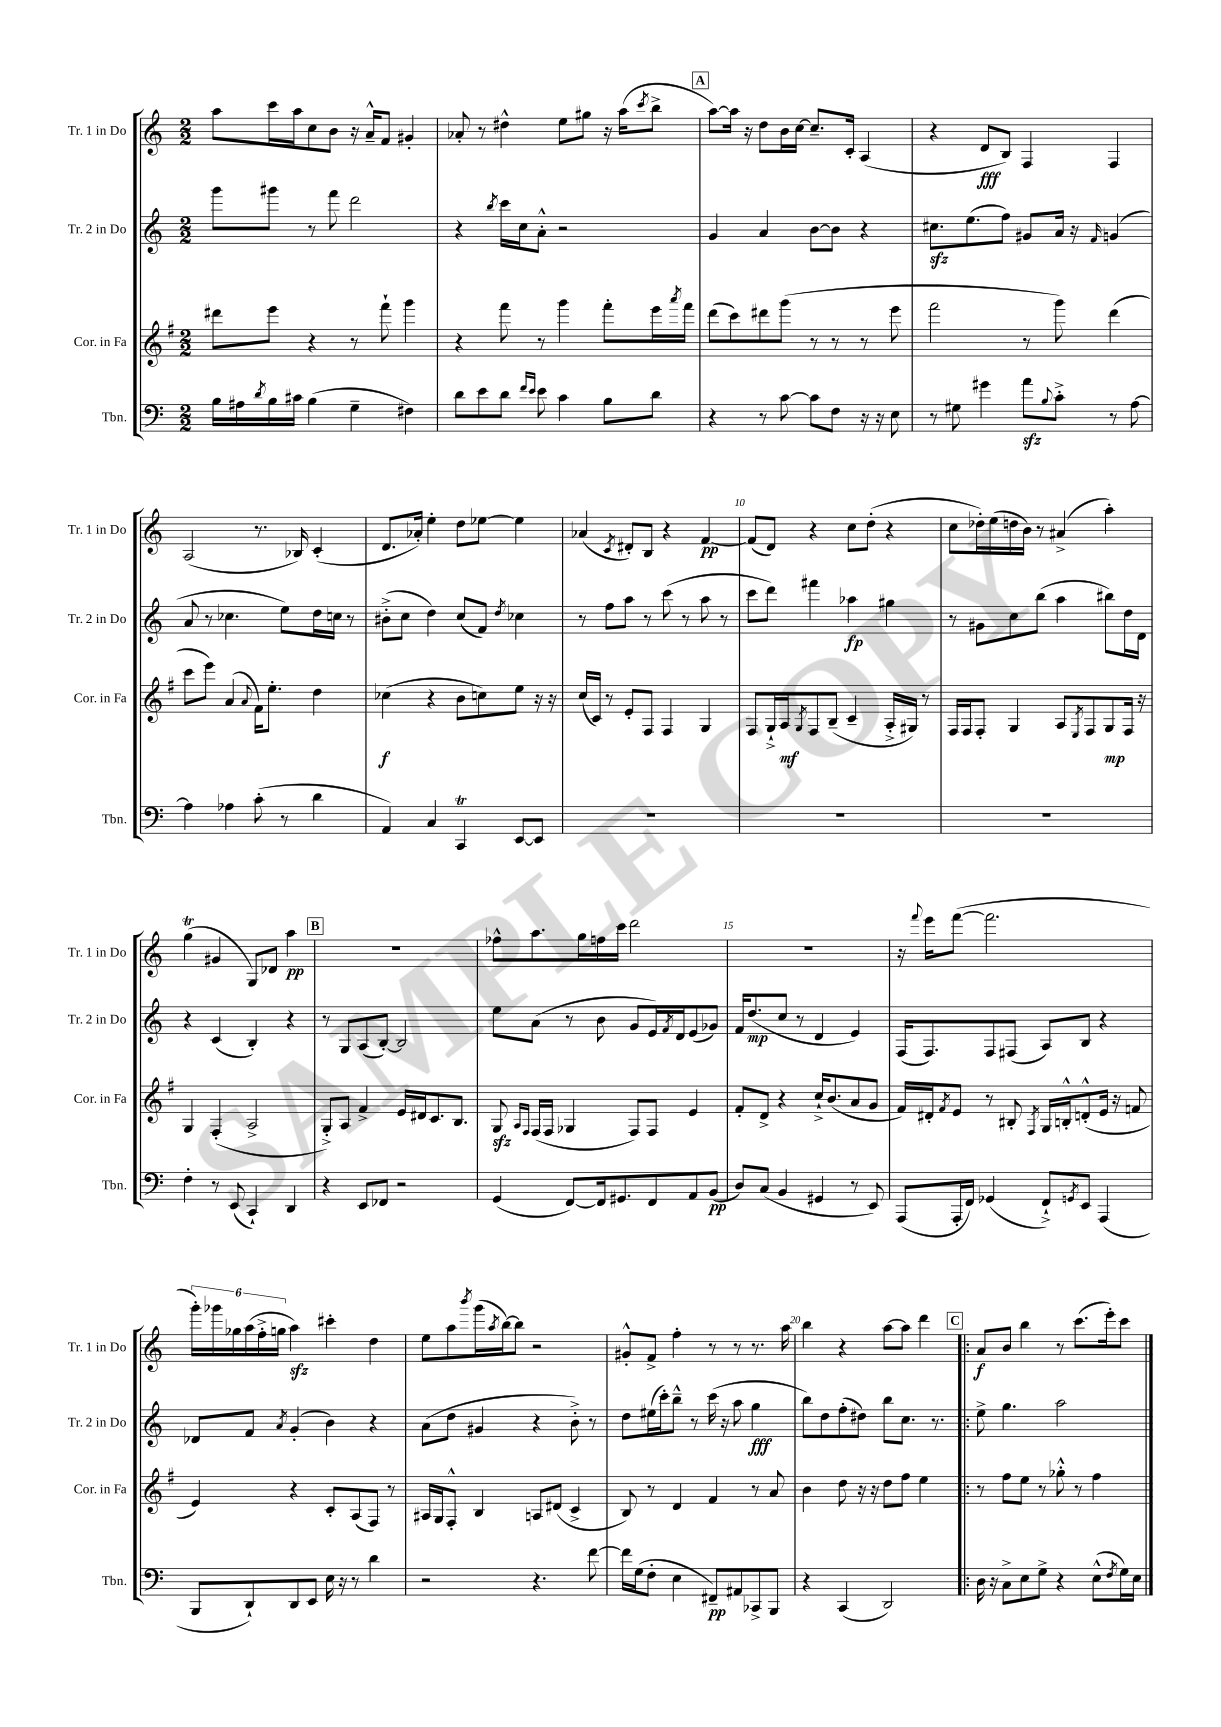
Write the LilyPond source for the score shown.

<<
\new StaffGroup <<
\new Staff = "s0" \with { instrumentName = "Tr. 1 in Do" shortInstrumentName = "Tr. 1 in Do" } {
    \clef treble \key c \major \numericTimeSignature \time 2/2
    a''8 c'''16 a''16 c''8 b'8 r16 a'16---^ f'8 gis'4-. |
    aes'8-. r8 dis''4-^ e''8 gis''8 r16 a''16( \acciaccatura { c'''8 } b''8-> |
    \mark \markup { \box "A" } a''8~) a''16 r16 d''8 b'16 c''16~ c''8.-- c'16-. a4( |
    r4 d'8\fff b8) f4 f4 |
    a2( r8. bes16) c'4-.( |
    d'8. aes'16-.) e''4-. d''8 ees''8~ ees''4 |
    aes'4( \acciaccatura { c'8 } dis'8-.) b8 r4 f'4~\pp |
    f'8( d'8) r4 c''8 d''8-.( r4 |
    c''8 des''16-.) e''16( d''16 b'16) r8 ais'4->( a''4-.) |
    g''4\trill( gis'4 g8) des'8 a''4\pp |
    \mark \markup { \box "B" } R1 |
    fes''8-^ a''8. g''16 f''16 c'''16 d'''2 |
    R1 |
    r16 \appoggiatura { f'''8 } e'''16 f'''8~( f'''2. |
    \tuplet 6/4 { g'''16-.) ges'''16 ges''16 a''16( f''16-.-> g''16 } a''4\sfz) cis'''4-. d''4 |
    e''8 a''8 \acciaccatura { b'''8 } g'''16( \acciaccatura { a''8 } b''16~) b''8 r2 |
    gis'8-.-^ f'8-> f''4-. r8 r8 r8. a''16 |
    b''4 r4 a''8~ a''8 d'''4 |
    \mark \markup { \box "C" } \bar ".|:" a'8\f b'8 b''4 r8 c'''8.( e'''16-.) c'''8 \bar "|." |
}
\new Staff = "s1" \with { instrumentName = "Tr. 2 in Do" shortInstrumentName = "Tr. 2 in Do" } {
    \clef treble \key c \major \numericTimeSignature \time 2/2
    g'''8 gis'''8 r8 f'''8 d'''2 |
    r4 \acciaccatura { b''8 } c'''16 c''16 a'8-.-^ r2 |
    \mark \markup { \box "A" } g'4 a'4 b'8~ b'8 r4 |
    cis''8.\sfz e''8.( f''8) gis'8 a'16 r16 \grace { f'16 } g'4( |
    a'8 r8 ces''4. e''8) d''16 c''16 r8 |
    bis'8-.->( c''8 d''4) c''8( f'8) \acciaccatura { d''8 } ces''4 |
    r8 f''8 a''8 r8 c'''8( r8 a''8 r8 |
    c'''8 d'''8) fis'''4 aes''4\fp gis''4 |
    r8 gis'8 c''8 b''8( a''4 bis''8) d''16 d'16 |
    r4 c'4( b4-.) r4 |
    \mark \markup { \box "B" } r8 g8 a8( b8~-.) b2 |
    e''8 a'8( r8 b'8 g'8 e'16) \acciaccatura { f'8 } d'16 e'8( ges'8) |
    f'16 d''8.\mp( c''8 r8 d'4 e'4) |
    f16( f8.) f8 fis8( a8) b8 r4 |
    des'8 f'8 \acciaccatura { a'8 } g'4-.( b'4) r4 |
    a'8( d''8 gis'4 r4 b'8-.->) r8 |
    d''8 eis''16( c'''16-.) b''8---^ r8 c'''16( r16 a''8 g''4\fff |
    b''8) d''8 f''8-.( dis''8) b''8 c''8. r8. |
    \mark \markup { \box "C" } \bar ".|:" e''8-> g''4. a''2 \bar "|." |
}
\new Staff = "s2" \with { instrumentName = "Cor. in Fa" shortInstrumentName = "Cor. in Fa" } {
    \clef treble \key g \major \numericTimeSignature \time 2/2
    dis'''8 e'''8 r4 r8 fis'''8-! g'''4 |
    r4 fis'''8 r8 g'''4 fis'''8-. e'''16 \acciaccatura { a'''8 } fis'''16 |
    \mark \markup { \box "A" } d'''8( c'''8) dis'''8 g'''8( r8 r8 r8 e'''8 |
    fis'''2 r8 g'''8) d'''4( |
    c'''8 e'''8) a'4( \appoggiatura { a'8 } fis'16) e''8.-. d''4 |
    ces''4\f( r4 b'8 c''8) e''8 r16 r16 |
    c''16( c'16) r8 e'8-. fis8 fis4 g4 |
    fis8 g16-!-> a16\mf \acciaccatura { g8 } fis8 b8--( c'4-- a16-.-> gis16) r8 |
    fis16 fis16 fis8-. g4 a8 \acciaccatura { e8 } fis8 g8\mp fis16 r16 |
    g4 fis4-.( a2-> |
    \mark \markup { \box "B" } g8-.->) a8 fis'4-> e'16 dis'16 c'8. b8. |
    g8\sfz \grace { a16 fis16 } fis16( fis16 ges4 fis8) fis8 e'4 |
    fis'8-. d'8-> r4 c''16-!-> b'8.( a'8 g'8 |
    fis'16) dis'16-. \acciaccatura { fis'8 } e'8 r8 bis8-. \acciaccatura { fis8 } g16 b16-.-^ d'8-.-^( e'16 r16 f'8 |
    e'4) r4 c'8-. a8( fis8) r8 |
    ais16 g16 fis8-.-^ b4 a8 dis'8( c'4-> |
    b8) r8 d'4 fis'4 r8 a'8 |
    b'4 d''8 r16 r16 d''8 fis''8 e''4 |
    \mark \markup { \box "C" } \bar ".|:" r8 fis''8 e''8 r8 ges''8-.-^ r8 fis''4 \bar "|." |
}
\new Staff = "s3" \with { instrumentName = "Tbn." shortInstrumentName = "Tbn." } {
    \clef bass \key c \major \numericTimeSignature \time 2/2
    b16 ais16 \acciaccatura { d'8 } b16 cis'16 b4( g4-- fis4) |
    d'8 e'8 d'8 \grace { f'16 e'16 } e'8 c'4 b8 d'8 |
    \mark \markup { \box "A" } r4 r8 c'8~ c'8 f8 r16 r16 e8 |
    r8 gis8 gis'4 a'8\sfz \appoggiatura { b8 } c'8-.-> r8 a8~ |
    a4 aes4 c'8-.( r8 d'4 |
    a,4) c4 c,4\trill e,8~ e,8 |
    R1 |
    R1 |
    R1 |
    f4-. r8 e,8( c,4-!) d,4 |
    \mark \markup { \box "B" } r4 e,8 fes,8 r2 |
    g,4( f,8~) f,16 gis,8. f,8 a,8 b,8\pp( |
    d8) c8( b,4 gis,4 r8 e,8) |
    a,,8( a,,16-. f,16) ges,4( f,8-!->) \acciaccatura { g,8 } e,8 a,,4( |
    b,,8 d,8-!) d,8 e,8 e16 r16 r8 d'4 |
    r2 r4. f'8~ |
    f'16 g16( f8-. e4 fis,8--\pp) ais,8 ces,8-> b,,8 |
    r4 c,4( d,2) |
    \mark \markup { \box "C" } \bar ".|:" d16 r16 c8-> e8 g8-> r4 e8-^( \acciaccatura { f8 } g16) e16 \bar "|." |
}
>>
>>
\layout { \context { \Score currentBarNumber = #3 \override BarNumber.break-visibility = ##(#f #t #t) barNumberVisibility = #(every-nth-bar-number-visible 5) } }
